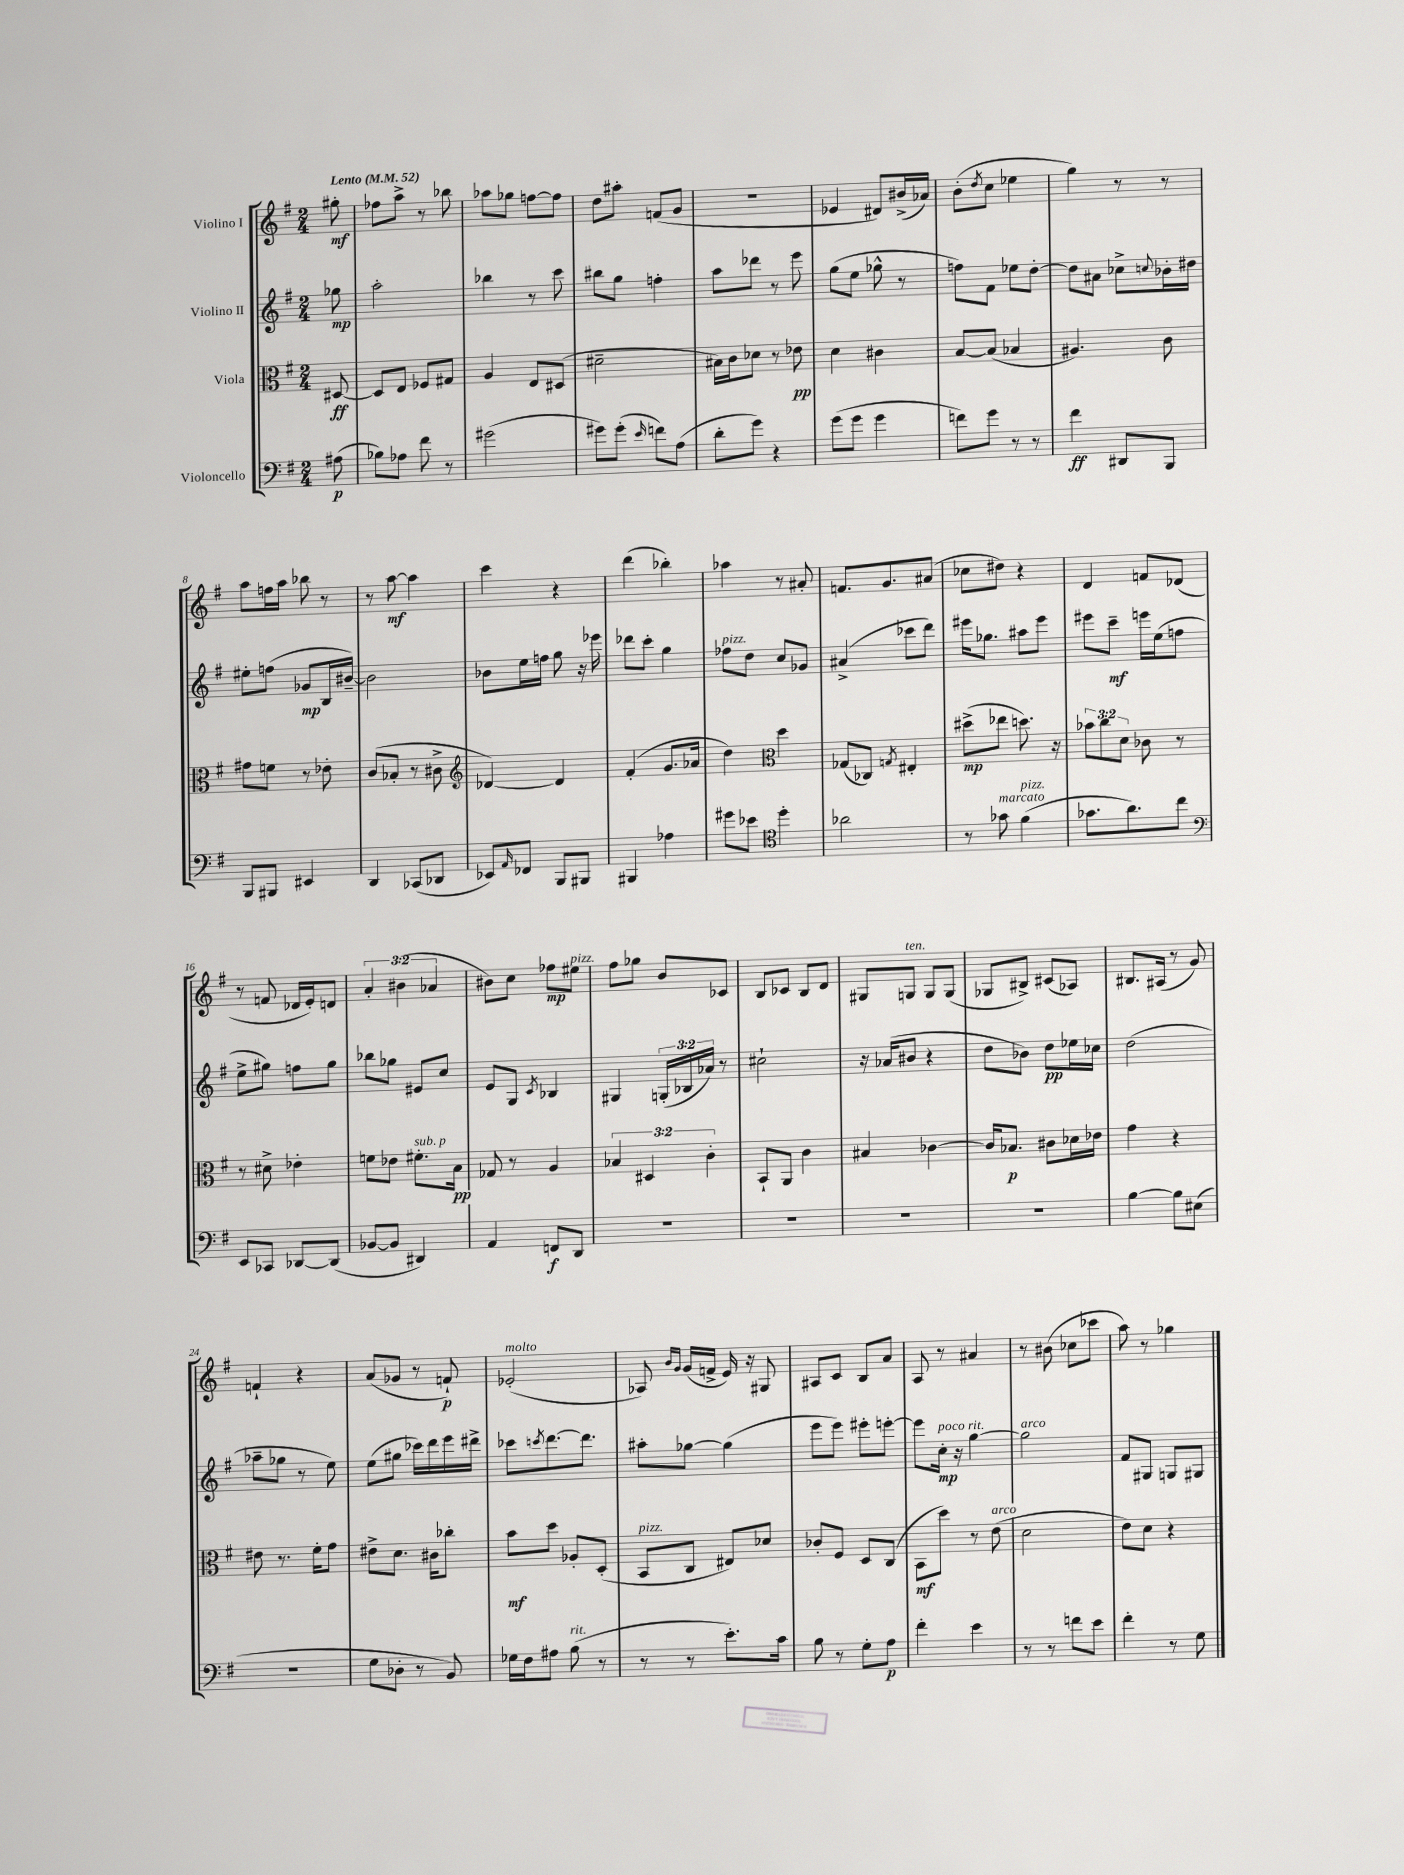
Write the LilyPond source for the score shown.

<<
\new StaffGroup <<
\new Staff = "s0" \with { instrumentName = "Violino I" } {
    \clef treble \key g \major \numericTimeSignature \time 2/4 \override Staff.TupletNumber.text = #tuplet-number::calc-fraction-text \partial 8 \tempo "Lento" 4 = 52
    gis''8-.\mf |
    fes''8 a''8-> r8 bes''8 |
    aes''8 ges''8 f''8~ f''8 |
    d''8 ais''8-. f'8( g'8 |
    r2 |
    ees'4 dis'8) bis'16->( aes'16) |
    b'8-.( \acciaccatura { d''8 } c''8 ees''4 |
    g''4) r8 r8 |
    a''8 f''16 a''16 bes''8 r8 |
    r8 a''8~\mf a''4 |
    c'''4 r4 |
    d'''4( bes''4-.) |
    aes''4 r8 ais'8-. |
    f'8. g'8. ais'8( |
    ces''8 dis''8) r4 |
    d'4 f'8 des'8( |
    r8 f'8 des'16 e'16-.) d'8 |
    \tuplet 3/2 { a'4-. bis'4( aes'4 } |
    bis'8) c''8 fes''8\mp eis''8^\markup { \italic "pizz." } |
    fis''8 ges''8 b'8 ces'8 |
    b8 ces'8 b8 d'8 |
    gis8 g8^\markup { \italic "ten." } g8 g8( |
    ges8 bis8->) cis'8( aes8) |
    bis8. ais16( r8 g'8) |
    f'4-! r4 |
    a'8( ges'8 r8 f'8-!\p) |
    ees'2-.^\markup { \italic "molto" }( |
    aes8) \grace { b'16 g'16 } g'16( f'16-> e'16) r16 gis8 |
    ais8 c'8 b8 a'8 |
    a8 r8 ais'4 |
    r8 bis'8( ces''8 ces'''8 |
    a''8) r8 ges''4 \bar "|." |
}
\new Staff = "s1" \with { instrumentName = "Violino II" } {
    \clef treble \key g \major \numericTimeSignature \time 2/4 \override Staff.TupletNumber.text = #tuplet-number::calc-fraction-text \partial 8
    ges''8\mp |
    a''2-. |
    bes''4 r8 c'''8 |
    bis''8 g''8 f''4-. |
    a''8 des'''8 r8 e'''8 |
    g''8( e''8 ges''8-^ r8 |
    f''8) fis'8 ees''8 d''8~-. |
    d''8 ais'8 ces''8-> \appoggiatura { c''8 } bes'16-. dis''16 |
    eis''8-. f''8( ges'8\mp b16 bis'16~--) |
    bis'2 |
    bes'8 e''16 f''16 g''8 r16 ees'''16 |
    des'''8 c'''8-. g''4 |
    fes''8^\markup { \italic "pizz." } d''8 c''8 ges'8 |
    ais'4->( ces'''8 d'''8) |
    eis'''16 ges''8. ais''8 eis'''8 |
    eis'''8 c'''8--\mf e'''16 e''16( f''8 |
    e''8-> gis''8) f''8 gis''8 |
    bes''8 ges''8 eis'8 c''8 |
    e'8 g8 \acciaccatura { c'8 } bes4 |
    gis4 \tuplet 3/2 { g16-.( bes16 aes'16) } r8 |
    cis''2-! |
    r16 aes'16( bis'8 r4 |
    d''8 bes'8) d''8\pp ees''16 ces''16 |
    d''2( |
    aes''8-- ges''8 r8 e''8) |
    e''8( gis''8 ces'''16) d'''16 e'''16 dis'''16-> |
    ces'''8 \acciaccatura { c'''8 } d'''8.~ d'''8. |
    ais''8-. ges''8~ ges''4( |
    e'''8 e'''8) eis'''8-. e'''8~-. |
    e'''8 c''16-.\mp^\markup { \italic "poco rit." } r16 g''4~ |
    g''2^\markup { \italic "arco" } |
    fis'8 gis8 g8 gis8 \bar "|." |
}
\new Staff = "s2" \with { instrumentName = "Viola" } {
    \clef alto \key g \major \numericTimeSignature \time 2/4 \override Staff.TupletNumber.text = #tuplet-number::calc-fraction-text \partial 8
    dis8~\ff |
    dis8 e8 fes8 gis8 |
    a4 e8 dis8( |
    dis'2-- |
    bis16) c'16 des'8 r8 ees'8\pp |
    d'4 cis'4 |
    b8~ b8( bes4 |
    ais4.) c'8 |
    gis'8 f'8 r8 ees'8-. |
    c'8( bes8-. r8 cis'8-> |
    \clef treble des'4~) des'4 |
    fis'4-.( g'8. aes'16 |
    d''4) \clef alto d''4 |
    ges8( ces8) \acciaccatura { g8 } eis4-. |
    dis''8->\mp( ees''8 d''8.) r16 |
    \tuplet 3/2 { bes'8 c''8 d'8 } ces'8 r8 |
    r8 dis'8-> ees'4-. |
    f'8 ees'8 fis'8.-.^\markup { \italic "sub. p" } b16\pp |
    ges8 r8 a4 |
    \tuplet 3/2 { bes4 dis4 c'4-. } |
    b,8-! a,8 c'4 |
    bis4 ces'4~ |
    ces'16 bes8.\p cis'8 des'16 ees'16 |
    g'4 r4 |
    eis'8 r8. fis'16-. g'8 |
    eis'8-> d'8. cis'16 ces''8-. |
    b'8\mf d''8 aes8-. d8-.( |
    b,8^\markup { \italic "pizz." } c8 eis8) des'8 |
    ces'8-. fis8 d8 c8( |
    b,8\mf d''8) r8 e'8^\markup { \italic "arco" }( |
    d'2 |
    e'8) d'8 r4 \bar "|." |
}
\new Staff = "s3" \with { instrumentName = "Violoncello" } {
    \clef bass \key g \major \numericTimeSignature \time 2/4 \partial 8
    ais8\p( |
    bes8) aes8 fis'8 r8 |
    gis'2( |
    gis'8) gis'8-.( \grace { e'16 } f'8) a8( |
    d'8-. g'8) r4 |
    g'8( g'8 g'4 |
    f'8) g'8 r8 r8 |
    fis'4\ff dis,8 b,,8 |
    b,,8 bis,,8 eis,4 |
    d,4 ces,8( des,8 |
    ees,8) \grace { a,16 } fes,8 b,,8 bis,,8 |
    bis,,4 aes4 |
    gis'8 ees'8 \clef tenor d''4-. |
    aes'2 |
    r8 ges'8^\markup { \italic "marcato" } fis'4^\markup { \italic "pizz." }( |
    ges'8. a'8.) c''8 |
    \clef bass e,8 ces,8 des,8~ des,8( |
    bes,8~ bes,8 dis,4) |
    a,4 f,8\f d,8 |
    R2 |
    R2 |
    R2 |
    R2 |
    b4~ b8 eis8( |
    R2 |
    g8 des8-. r8 b,8) |
    ges16 fis16 ais8 b8^\markup { \italic "rit." }( r8 |
    r8 r8 e'8.-.) c'16 |
    b8 r8 g8-. a8\p |
    fis'4-. e'4 |
    r8 r8 f'8 e'8 |
    fis'4-. r8 g8 \bar "|." |
}
>>
>>
